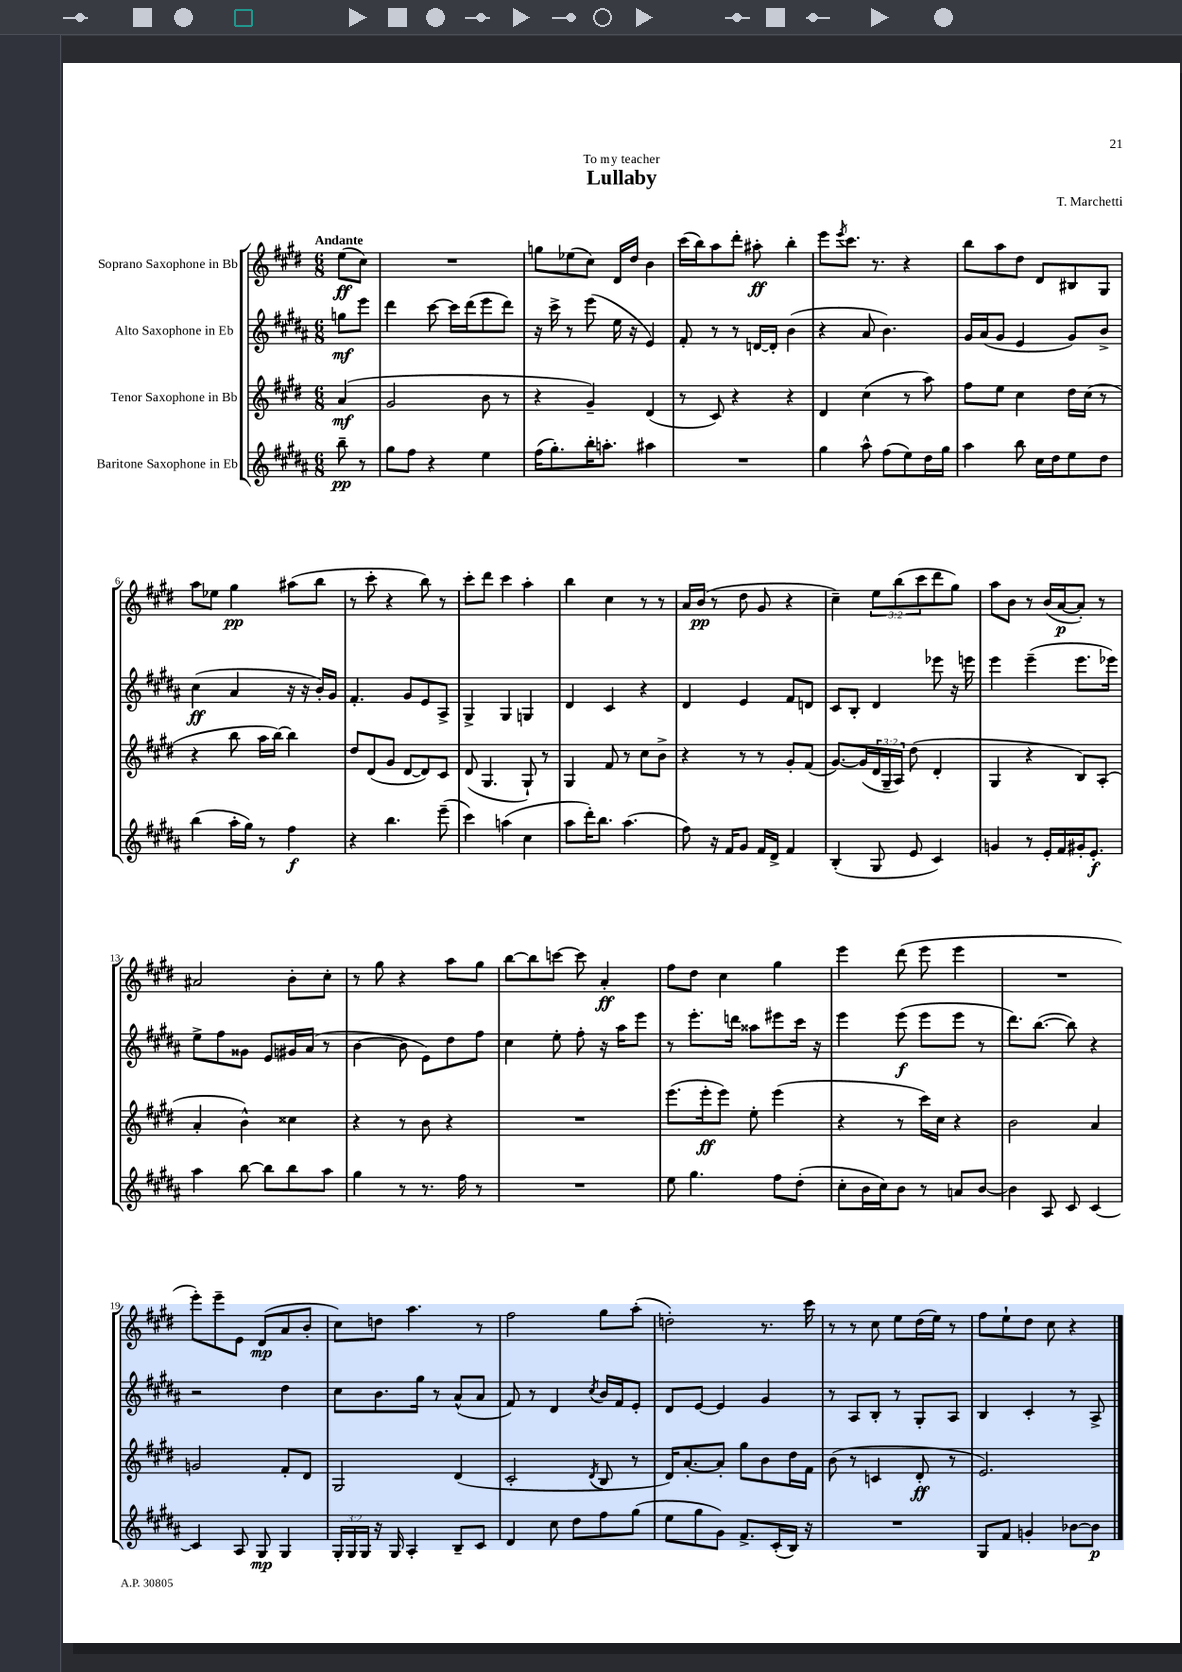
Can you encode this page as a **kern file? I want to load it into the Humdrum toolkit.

**kern	**kern	**kern	**kern
*staff4	*staff3	*staff2	*staff1
*clefG2	*clefG2	*clefG2	*clefG2
*k[f#c#g#d#a#]	*k[f#c#g#d#]	*k[f#c#g#d#a#]	*k[f#c#g#d#]
*M6/8	*M6/8	*M6/8	*M6/8
8bb~	(4a	8gg	(8ee
8r	.	8eee	8cc#)
=	=	=	=
8gg#	2g#	4ddd#	2.r
8ff#	.	.	.
4r	.	[8ccc#	.
.	.	16ccc#]	.
.	.	(16ddd#	.
4ee	8b	8eee	.
.	8r	8ddd#)	.
=	=	=	=
(16ff#	4r	16r	8gg
8.gg#')	.	16ccc#^	.
.	.	8r	(8ee-
16bb'	4g#~)	(8eee	8cc#)
8.aa'	.	.	.
.	.	16ee	16d#
.	.	16r	16dd#
4aa#	(4d#	4e)	4b
=	=	=	=
2.r	8r	8f#'	(16ccc#
.	.	.	16bb)
.	8c#)	8r	8aa
.	4r	8r	8ddd#'
.	.	[16d	8aa#'
.	.	16d']	.
.	4r	(4b	4bb'
=	=	=	=
4gg#	4d#	4r	8eee
.	.	.	8qeee
.	.	.	8.ccc#
8aa#^^	(4cc#	8a#	.
.	.	.	8.r
(8ff#	.	4.b)	.
8ee)	8r	.	4r
16dd#	8aa)	.	.
16gg#	.	.	.
=	=	=	=
4aa#	8ff#	16g#	8bb
.	.	(16a#	.
.	8ee	8g#	8aa
8bb	4cc#	4e	8dd#
16cc#	.	.	8d#
16dd#	.	.	.
8ee	16dd#	8g#)	8B#
.	(16cc#	.	.
8dd#	8r	8b^	8G#
=	=	=	=
(4bb	4r	(4cc#	8aa
.	.	.	8ee-
16aa#'	8bb	4a#	4gg#
16gg#)	.	.	.
8r	16aa	.	.
.	[16bb)	.	.
4ff#	4bb]	16r	(8aa#
.	.	16r	.
.	.	16b')	8bb
.	.	16g#	.
=	=	=	=
4r	8dd#	4.f#'	8r
.	(8d#	.	8ccc#'
4.bb	8g#	.	4r
.	[8d#	8g#	.
.	8d#])	8e	8bb)
(8eee~	8c#	8A#^	8r
=	=	=	=
4ccc#)	(8d#	4G#^	8ccc#'
.	4.G#	.	8ddd#
(4aa	.	4G#	4ccc#
4cc#	8G#`)	4G	4aa'
.	8r	.	.
=	=	=	=
8aa#	4G#	4d#	4bb
16ddd#')	.	.	.
8.bb	.	.	.
.	8f#	4c#	4cc#
(4.aa#	8r	.	.
.	8cc#	4r	8r
.	8b^	.	8r
=	=	=	=
8ff#)	4r	4d#	16a
.	.	.	(16b
16r	.	.	8r
16f#	.	.	.
8g#	8r	4e	8dd#
16f#	8r	.	8g#
16d#^	.	.	.
4f#	8g#'	8f#	4r
.	(8f#	8d	.
=	=	=	=
(4B'	[8.g#)	8c#	4cc#~)
.	.	8B'	.
.	(16g#]	.	.
8G#	24d#	4d#	12ee
.	24G#~	.	.
.	24A)	.	(12bb
8e	(8dd#	.	.
.	.	.	12ccc#
4c#)	4d#'	8eee-	8ddd#
.	.	16r	8gg#)
.	.	16eee	.
=	=	=	=
4g	4G#	4eee	8aa
.	.	.	8b
8r	4r	(4eee~	8r
16e'	.	.	(16b
16f#	.	.	[16a
16g#'	8B)	8.eee	8a'])
8.e'	.	.	.
.	(8A'	.	8r
.	.	16eee-)	.
=	=	=	=
4aa#	4a'	8ee^	2a#
.	.	8ff#	.
[8bb	4b^^)	8g##	.
8bb]	.	8e	.
8bb	4cc##	16g#	8b'
.	.	(16a#	.
8aa#	.	8r	8cc#'
=	=	=	=
4gg#	4r	[4b	8r
.	.	.	8gg#
8r	8r	8b]	4r
8.r	8b	8e)	.
.	4r	8dd#	8aa
16ff#	.	.	.
8r	.	8ff#	8gg#
=	=	=	=
2.r	2.r	4cc#	[8bb
.	.	.	8bb]
.	.	8ee'	[8ccc
.	.	8ff#'	8ccc]
.	.	16r	4a'
.	.	16aa#	.
.	.	8eee	.
=	=	=	=
8ee	(8.eee	8r	8ff#
4.gg#	.	8.eee'	8dd#
.	16eee'	.	.
.	8eee)	.	4cc#
.	.	16ddd	.
.	8ee'	8aa##	.
8ff#	(4eee	8eee#	4gg#
(8dd#'	.	16ccc#	.
.	.	16r	.
=	=	=	=
8cc#'	4r	4eee	4eee
16b	.	.	.
16cc#)	.	.	.
8b	8r	(8eee	(8ddd#
8r	16ccc#)	8eee	8eee
.	16cc#	.	.
8a	4r	8eee	4eee
[8b	.	8r	.
=	=	=	=
4b]	2b	8.ddd#)	2.r
.	.	([8.bb	.
8A#	.	.	.
8c#	.	8bb])	.
[4c#	4a	4r	.
=	=	=	=
4c#]	2g	2r	8eee')
.	.	.	8eee~
8A#	.	.	8e
8G#	.	.	(8d#
4G#	8f#'	4dd#	8a
.	8d#	.	8b'
=	=	=	=
24G#'	2G#	8cc#	8cc#)
24G#	.	.	.
24G#	.	.	.
16r	.	8.b	8dd
16G#	.	.	.
4A#'	.	.	4.aa
.	.	16gg#	.
.	.	8r	.
8B~	(4d#	(8a#^^	.
8c#	.	8a#	8r
=	=	=	=
4d#	2c#'	8f#)	2ff#
.	.	8r	.
8cc#	.	4d#	.
8dd#	.	.	.
.	8qd#	8qcc#	.
8ff#	8B	16b	8gg#
.	.	16f#	.
(8gg#	8r	8e'	(8aa'
=	=	=	=
8ee	16d#)	8d#	2dd')
.	[8.a'	.	.
8gg#	.	[8e	.
8g#)	8a']	4e]	.
8.f#^	8gg#	.	.
.	8b	4g#	8.r
(16c#'	.	.	.
16B)	16dd#	.	.
16r	16f#	.	16ccc#
=	=	=	=
2.r	(8b	8r	8r
.	8r	8A#	8r
.	4c	8B'	8cc#
.	.	8r	8ee
.	8d#'	8G#'	(16dd#
.	.	.	16ee)
.	8r	8A#	8r
=	=	=	=
8G#	2.e)	4B	8ff#
8f#	.	.	8ee`
4g'	.	4c#'	8dd#
.	.	.	8cc#
[8b-	.	8r	4r
8b-]	.	8A#^	.
==	==	==	==
*-	*-	*-	*-
